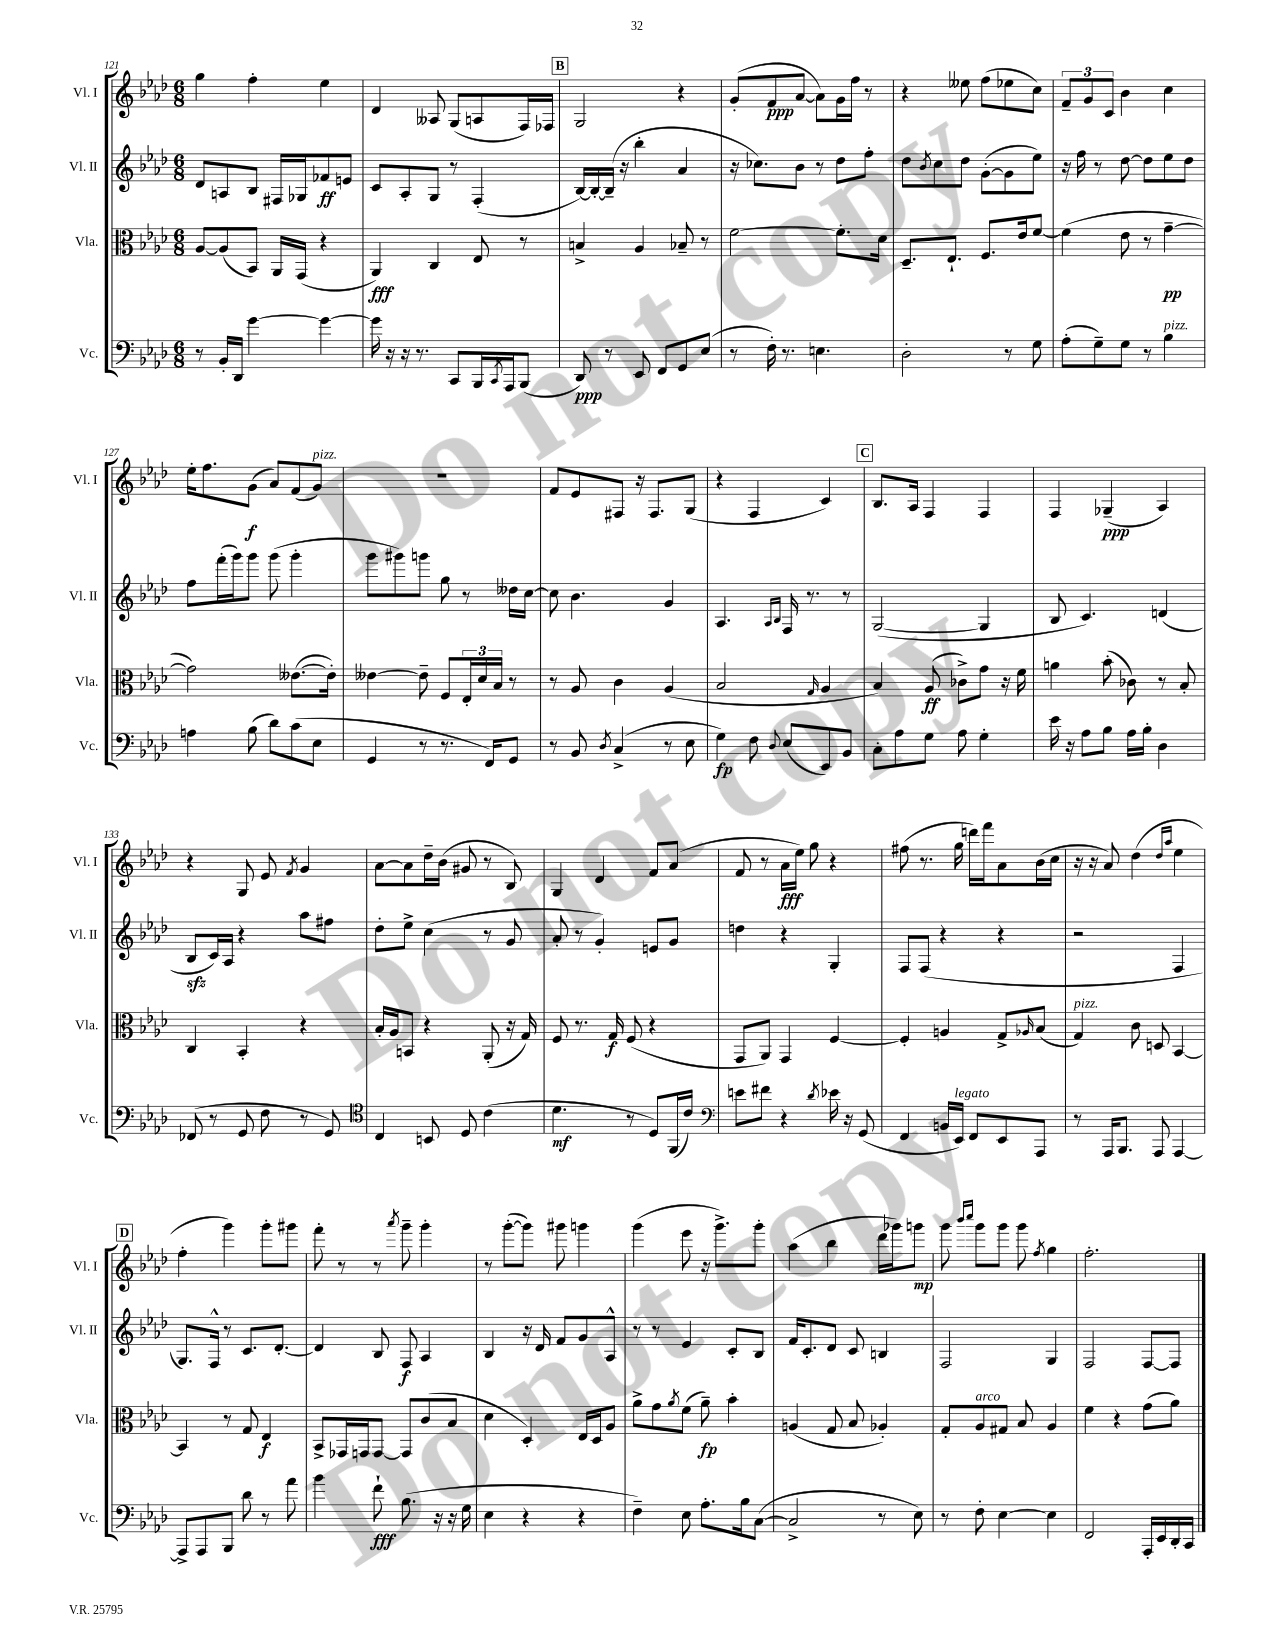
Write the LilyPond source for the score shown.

<<
\new StaffGroup <<
\new Staff = "s0" \with { instrumentName = "Vl. I" shortInstrumentName = "Vl. I" } {
    \clef treble \key aes \major \numericTimeSignature \time 6/8
    g''4 f''4-. ees''4 |
    des'4 aeses8 g8( a8 f16) fes16 |
    \mark \markup { \box "B" } g2 r4 |
    g'8-.( f'8\ppp aes'8~ aes'8) g'16 f''16 r8 |
    r4 eeses''8 f''8( ees''8 c''8) |
    \tuplet 3/2 { f'8-- g'8 c'8 } bes'4 c''4 |
    ees''16-. f''8. g'8\f( aes'8) f'8( g'8^\markup { \italic "pizz." }) |
    R2. |
    f'8 ees'8 fis8 r16 fis8. g8( |
    r4 f4 c'4) |
    \mark \markup { \box "C" } bes8. aes16 f4 f4 |
    f4 ges4--\ppp( aes4) |
    r4 g8 ees'8 \acciaccatura { f'8 } g'4 |
    aes'8~ aes'8 des''16-- bes'16( gis'8 r8 bes8) |
    g4 des'4 f'8 aes'8( |
    f'8 r8 aes'16\fff ees''16) g''8 r4 |
    fis''8( r8. g''16 d'''16) f'''16 aes'8 bes'16( c''16 |
    r16 r16 aes'8) des''4( \grace { des''16 aes''16 } ees''4 |
    \mark \markup { \box "D" } f''4-. g'''4) g'''8-. gis'''8 |
    f'''8-. r8 r8 \acciaccatura { aes'''8 } g'''8-- g'''4-. |
    r8 g'''8~-.( g'''8) gis'''8 g'''4 |
    g'''4( ees'''8 r16 g'''8.->) g'''8-. |
    aes''4( bes''4 des'''16 ges'''16) g'''8\mp |
    g'''8 \grace { bes'''16 c''''16 } g'''8 g'''8 g'''8 \acciaccatura { f''8 } g''4 |
    f''2.-. \bar "|." |
}
\new Staff = "s1" \with { instrumentName = "Vl. II" shortInstrumentName = "Vl. II" } {
    \clef treble \key aes \major \numericTimeSignature \time 6/8
    des'8 a8 bes8 fis16 ges16 fes'8\ff e'8 |
    c'8 aes8-. g8 r8 f4-.( |
    \mark \markup { \box "B" } bes16~) bes16~-. bes16--( r16 bes''4-. aes'4 |
    r16 ces''8.) bes'8 r8 des''8 f''8-. |
    des''8 \acciaccatura { bes'8 } c''8 des''8 g'8~-.( g'8 ees''8) |
    r16 f''16 r8 des''8~ des''8 ees''8 des''8 |
    f''8 f'''16-.( g'''16) g'''8 g'''8( g'''4-. |
    g'''8 gis'''8) g'''8 g''8 r8 deses''16 c''16~ |
    c''8 bes'4. g'4 |
    aes4. \grace { aes16 bes16 } f16 r8. r8 |
    \mark \markup { \box "C" } g2~( g4 |
    bes8 c'4.) d'4( |
    bes8\sfz c'16) aes16 r4 aes''8 fis''8 |
    des''8-. ees''8-> c''4( r8 g'8 |
    aes'8-. r8 g'4-.) e'8 g'8 |
    d''4 r4 g4-. |
    f8 f8( r4 r4 |
    r2 f4 |
    \mark \markup { \box "D" } g8.) f16-^ r8 c'8. des'8.~-. |
    des'4 bes8 f8\f aes4 |
    bes4 r16 des'16 f'8 g'8 aes8-^ |
    r8 r8 ees'4 c'8-. bes8 |
    f'16 c'8.-. des'8 c'8 b4 |
    f2 g4 |
    f2 f8~ f8 \bar "|." |
}
\new Staff = "s2" \with { instrumentName = "Vla." shortInstrumentName = "Vla." } {
    \clef alto \key aes \major \numericTimeSignature \time 6/8
    aes8~ aes8( bes,8) aes,16 g,16( r4 |
    aes,4\fff) c4 ees8 r8 |
    \mark \markup { \box "B" } b4-> aes4 bes8-- r8 |
    f'2~ f'8.-. des'16 |
    des8.-- ees8.-! f8. ees'16 f'8~ |
    f'4( ees'8 r8 g'4~--\pp |
    g'2) eeses'8.~( eeses'16-.) |
    eeses'4~ eeses'8-- f8 \tuplet 3/2 { ees16-. des'16 bes16 } r8 |
    r8 aes8 c'4 aes4( |
    bes2 \grace { g16 } aes4 |
    \mark \markup { \box "C" } bes4) aes8\ff( ces'8->) g'8 r16 f'16 |
    a'4 bes'8-.( ces'8) r8 bes8-. |
    c4 bes,4-. r4 |
    bes16-. aes16 b,8 r4 aes,8-.( r16 g16) |
    f8 r8. g16\f f8( r4 |
    g,8 aes,8) g,4 f4~ |
    f4-. a4 g8-> \grace { aes16 } bes8( |
    g4^\markup { \italic "pizz." }) c'8 d8 bes,4~ |
    \mark \markup { \box "D" } bes,4 r8 g8 ees4\f |
    bes,8-> ges,16 g,16 g,8~ g,8 c'8( bes8 |
    des'4 des4-.) ees16 des16 aes8 |
    aes'8-> g'8 \acciaccatura { aes'8 } f'8( aes'8--\fp) bes'4-. |
    a4( g8 bes8 aes4-.) |
    g8-. aes8^\markup { \italic "arco" } gis8 bes8 aes4 |
    f'4 r4 g'8( aes'8) \bar "|." |
}
\new Staff = "s3" \with { instrumentName = "Vc." shortInstrumentName = "Vc." } {
    \clef bass \key aes \major \numericTimeSignature \time 6/8
    r8 bes,16-. des,16 g'4~ g'4~ |
    g'16 r16 r16 r8. c,8 bes,,16 \acciaccatura { c,8 } aes,,16 bes,,8( |
    \mark \markup { \box "B" } des,8\ppp) r8 ees,8 f,8 g,8 ees8( |
    r8 f16-.) r8. e4. |
    des2-. r8 g8 |
    aes8-.( g8--) g8 r8 bes4^\markup { \italic "pizz." } |
    a4 bes8( des'8) c'8( ees8 |
    g,4 r8 r8. f,16) g,8 |
    r8 bes,8 \acciaccatura { des8 } c4->( r8 ees8 |
    g4\fp) f8 \appoggiatura { des8 } ees8( ees,8) bes,8 |
    \mark \markup { \box "C" } c8-. aes8 g8 aes8 g4-. |
    ees'16 r16 aes8 bes8 aes16 bes16-. des4 |
    fes,8( r8 g,8 f8 r8 g,8) |
    \clef tenor c4 b,8 des8 c'4( |
    des'4.\mf r8 des8) f,16( c'16) |
    \clef bass e'8 fis'8 r4 \acciaccatura { des'8 } ees'16 r16 g,8( |
    f,4 b,16 ees,16^\markup { \italic "legato" }) f,8 ees,8 aes,,8 |
    r8 aes,,16 bes,,8. aes,,8 aes,,4~ |
    \mark \markup { \box "D" } aes,,8-> aes,,8 bes,,8 des'8 r8 aes'8 |
    bes'4 f'8-!\fff bes8.( r16 r16 g16 |
    ees4 r4 r4 |
    f4--) ees8 aes8.-. bes16 c8~( |
    c2-> r8 ees8) |
    r8 f8-. ees4~ ees4 |
    f,2 aes,,16-. ees,16 des,16-. c,16 \bar "|." |
}
>>
>>
\layout { \context { \Score currentBarNumber = #121 } }
